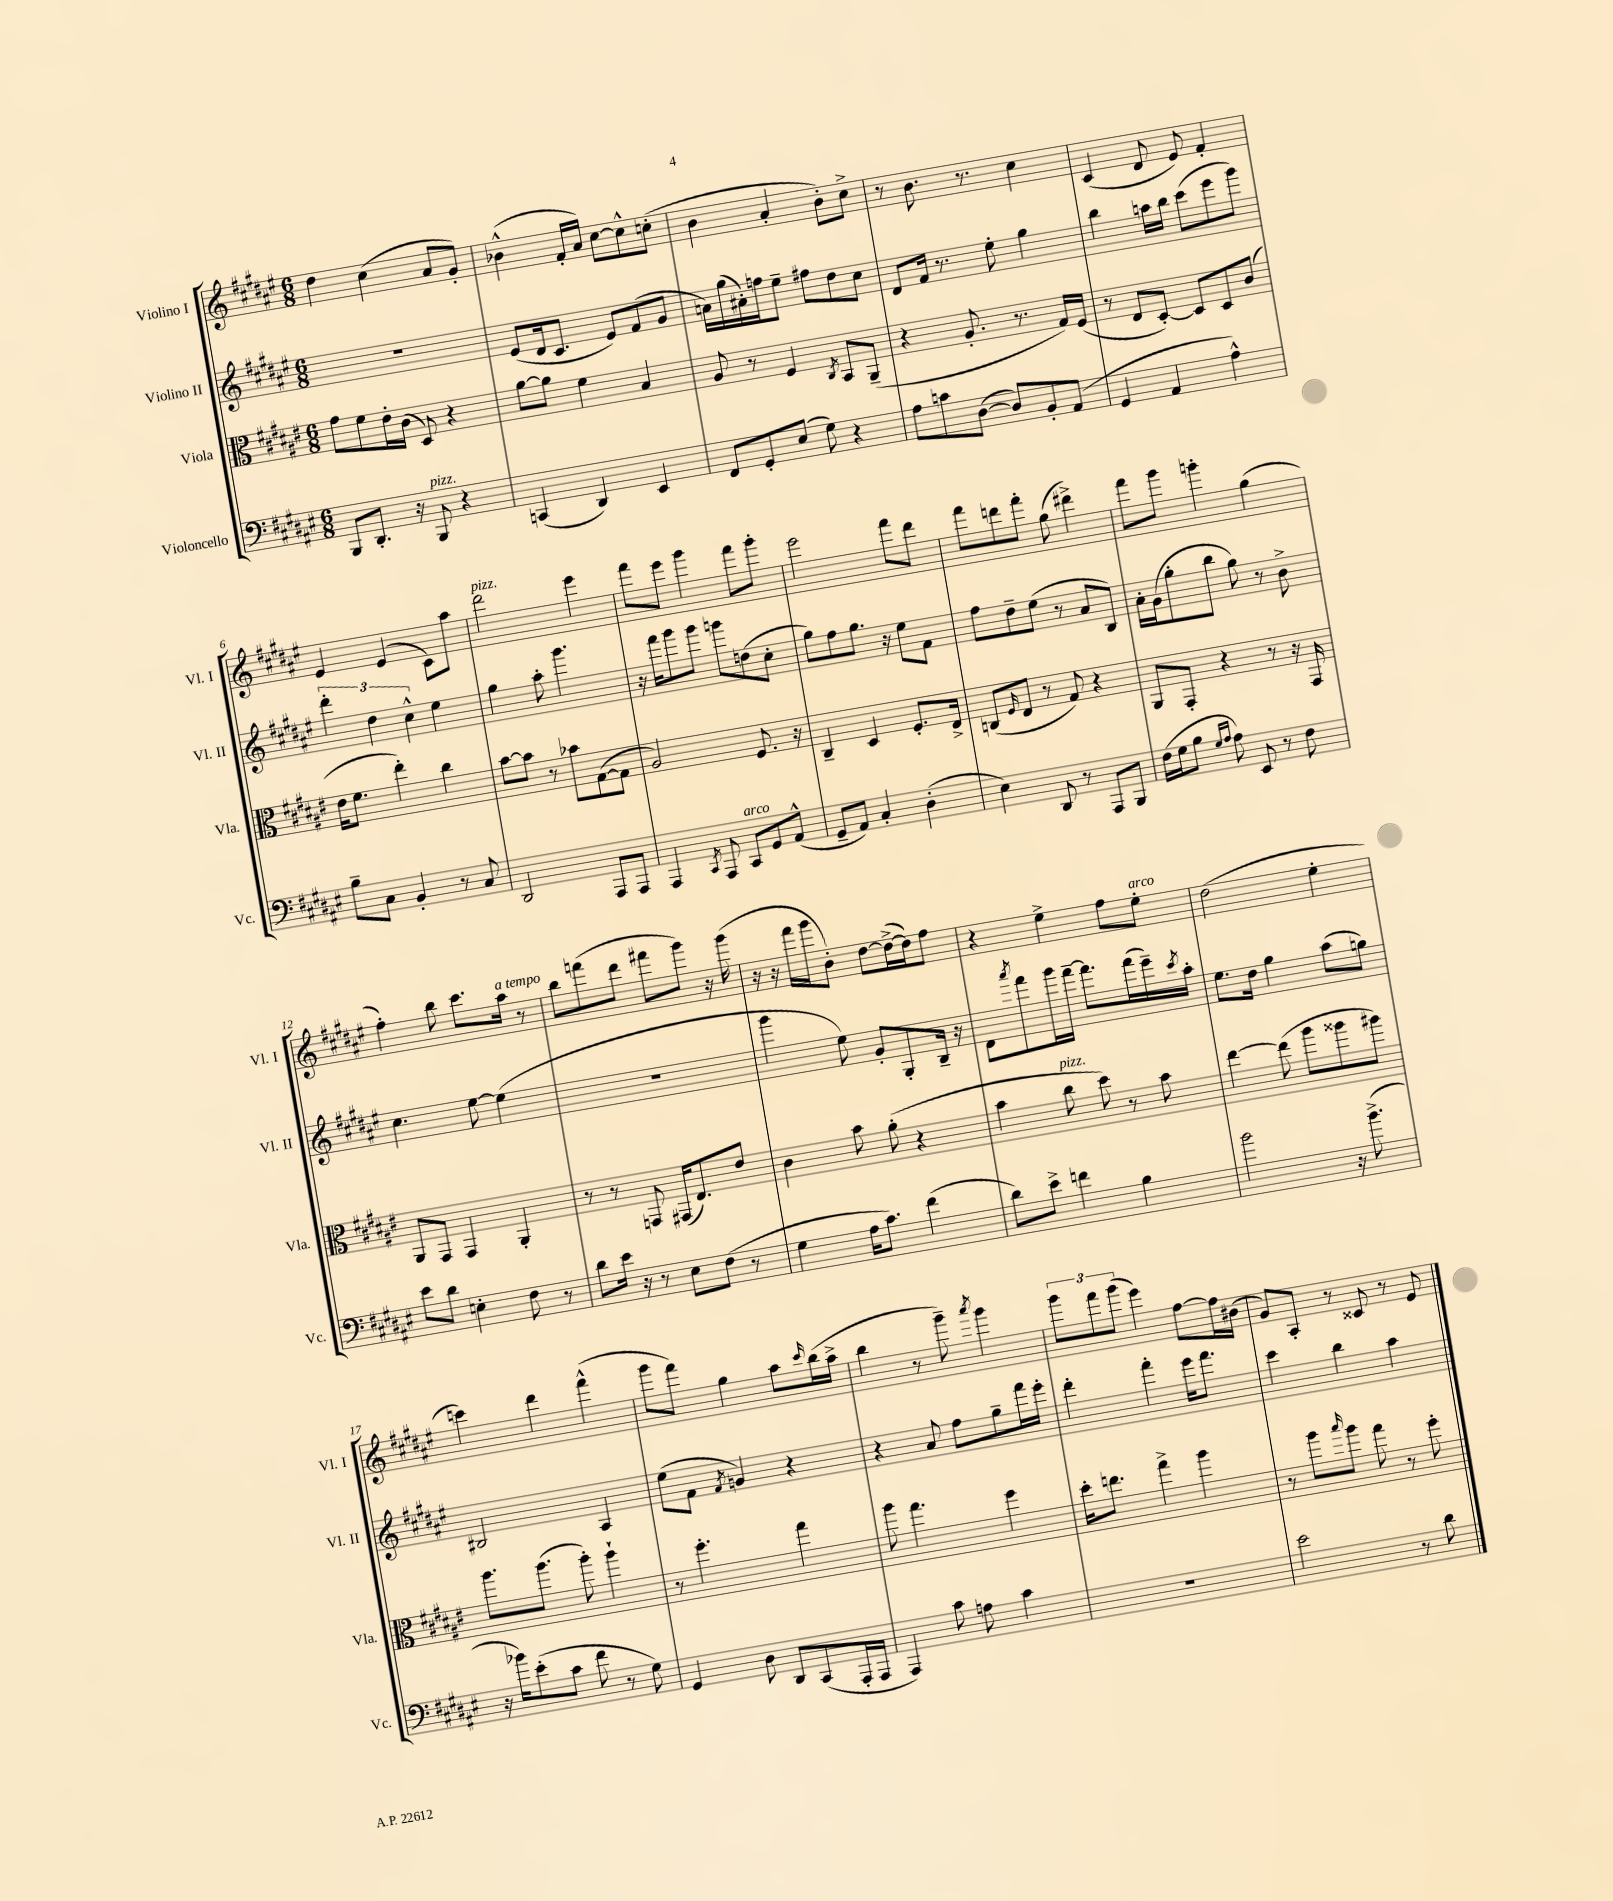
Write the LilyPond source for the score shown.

<<
\new StaffGroup <<
\new Staff = "s0" \with { instrumentName = "Violino I" shortInstrumentName = "Vl. I" } {
    \clef treble \key fis \major \numericTimeSignature \time 6/8
    dis''4 cis''4( ais'8 gis'8-.) |
    bes'4-^( fis'16-. ais'16) cis''8~ cis''8-^ c''8-.( |
    b'4 ais'4-. b'8-.) cis''8-> |
    r8 b'8. r8. cis''4 |
    cis'4( dis'8 eis'8) fis'4-. |
    eis'4 eis'4( cis'8) ais''8 |
    dis'''2^\markup { \italic "pizz." } eis'''4 |
    fis'''8 eis'''8 gis'''4 fis'''8 gis'''8-. |
    eis'''2 fis'''8 dis'''8 |
    fis'''8 d'''8 fis'''8-. gis''8( dis'''4->) |
    fis'''8 gis'''8 g'''4-. gis''4( |
    fis''4-.) b''8 cis'''8. ais''16^\markup { \italic "a tempo" } r8 |
    b''8 f'''8( dis'''8 fis'''8 gis'''8) r16 gis'''16( |
    r16 r16 fis'''16 gis'''16 b'8-.) dis''8~ dis''16~->( dis''16) fis''8 |
    r4 eis''4-> fis''8 eis''8-.^\markup { \italic "arco" } |
    dis''2( eis''4-. |
    c'''4) dis'''4 fis'''4-^( |
    gis'''8 fis'''8) gis''4 ais''8 \grace { cis'''16 } b''16( ais''16-> |
    b''4 r8 gis'''8--) \acciaccatura { ais'''8 } gis'''4 |
    \tuplet 3/2 { gis'''8 fis'''8 gis'''8( } eis'''4) fis''8~ fis''16 bis'16( |
    gis'8) ais8-. r8 cisis'8 r8 eis'8 \bar "|." |
}
\new Staff = "s1" \with { instrumentName = "Violino II" shortInstrumentName = "Vl. II" } {
    \clef treble \key fis \major \numericTimeSignature \time 6/8
    R2. |
    eis'8( dis'16 cis'8. eis'8) fis'8( gis'8 |
    a'16) gis''16( ais'16-.) f''16 eis''8-- fis''8 dis''8 cis''8 |
    dis'8 fis'16 r8. eis''8-. gis''4 |
    b''4 a''16 b''16 cis'''8( eis'''8 gis'''8) |
    \tuplet 3/2 { dis'''4-. dis''4 cis''4-^ } eis''4 |
    gis''4 ais''8-. gis'''4. |
    r16 fis'''16 gis'''8 gis'''8 g'''8 d''8( cis''8-. |
    gis''8) fis''8 gis''8. r16 eis''8 fis'8 |
    fis''8 dis''8-- eis''8( r8 ais'8 b8) |
    ais'16-. gis'16( gis''8-. b''8 gis''8) r8 b'8-> |
    cis''4. eis''8~ eis''4( |
    R2. |
    gis'''4 eis''8) gis'8-. gis8-. b16-- r16 |
    dis'8 \acciaccatura { ais'''8 } fis'''8 gis'''16 fis'''16~-- fis'''8. fis'''16( eis'''16--) \acciaccatura { cis'''8 } ais''16-. |
    eis''8. dis''16 gis''4 ais''8( g''8) |
    bis2 ais4 |
    eis''8( fis'8 \acciaccatura { fis'8 } g'4) r4 |
    r4 ais'8 fis''8 gis''8-- fis'''16 eis'''16-. |
    dis'''4-. fis'''4-. eis'''16 fis'''8. |
    cis'''4 b''4 ais''4 \bar "|." |
}
\new Staff = "s2" \with { instrumentName = "Viola" shortInstrumentName = "Vla." } {
    \clef alto \key fis \major \numericTimeSignature \time 6/8
    gis'8 fis'8 eis'16-. cis'16( dis8) r4 |
    ais'8~ ais'8 fis'4 b4 |
    ais8 r8 fis4 \acciaccatura { cis8 } b,8 ais,8--( |
    r4 ais8.-. r8. gis16) fis16( |
    r8 eis8 dis8~-.) dis8 dis8 cis'8( |
    eis'16 fis'8. eis''4-.) cis''4 |
    b'8~ b'8 r8 bes'8 gis8~( gis8 |
    ais2) fis8. r16 |
    cis4-- dis4 fis8.-. eis16-> |
    c8( \grace { fis16 } eis8 r8 gis8) r4 |
    ais,8 gis,8-. r4 r8 r16 gis,16 |
    ais,8 gis,8 gis,4 ais,4-. |
    r8 r8 g,8 gis,16( eis8.) eis'8 |
    cis'4 b'8 ais'8-.( r4 |
    b'4 cis''8^\markup { \italic "pizz." } dis''8) r8 b'8 |
    eis''4~ eis''8( ais''8 aisis''8 ais''8) |
    ais''8. ais''8.( ais''8-.) ais''4-! |
    r8 fis''4.-. gis''4 |
    ais''8 gis''4. fis''4 |
    dis''16-. e''8. gis''4-> ais''4 |
    r8 ais''8 \grace { b''16 } ais''8 gis''8 r8 fis''8-. \bar "|." |
}
\new Staff = "s3" \with { instrumentName = "Violoncello" shortInstrumentName = "Vc." } {
    \clef bass \key fis \major \numericTimeSignature \time 6/8
    b,,8 dis,8.-. r16 b,,8^\markup { \italic "pizz." } r4 |
    c,4( dis,4) eis,4 |
    fis,8 gis,8-. eis8( gis8) r4 |
    ais8 c'8 dis8~( dis8) b,8-. ais,8( |
    gis,4 ais,4 ais4-^) |
    b8-- cis8 b,4-. r8 cis8 |
    dis,2 ais,,8 ais,,8 |
    ais,,4 \acciaccatura { cis,8 } ais,,8 cis,8^\markup { \italic "arco" } gis,8 ais,8-^( |
    gis,8-- ais,8) cis4-. dis4-.( |
    eis4) dis,8 r8 ais,,8 b,,8 |
    fis16( gis16 b8 \grace { gis16 ais16 } ais8) eis,8 r8 fis8 |
    eis'8 dis'8 e4-. fis8 r8 |
    dis'8 eis'16 r16 r8 eis8 fis8( r8 |
    gis4 ais16 cis'8.) fis'4( |
    dis'8) eis'8-> f'4 b4 |
    b'2 r16 b'8.->( |
    r16 bes'16) eis'8-.( cis'8 fis'8 r8 gis8) |
    gis,4 dis8 dis,8 cis,8( ais,,16-. ais,,16 |
    ais,,4) cis'8 a8 cis'4 |
    R2. |
    eis'2 r8 dis'8 \bar "|." |
}
>>
>>
